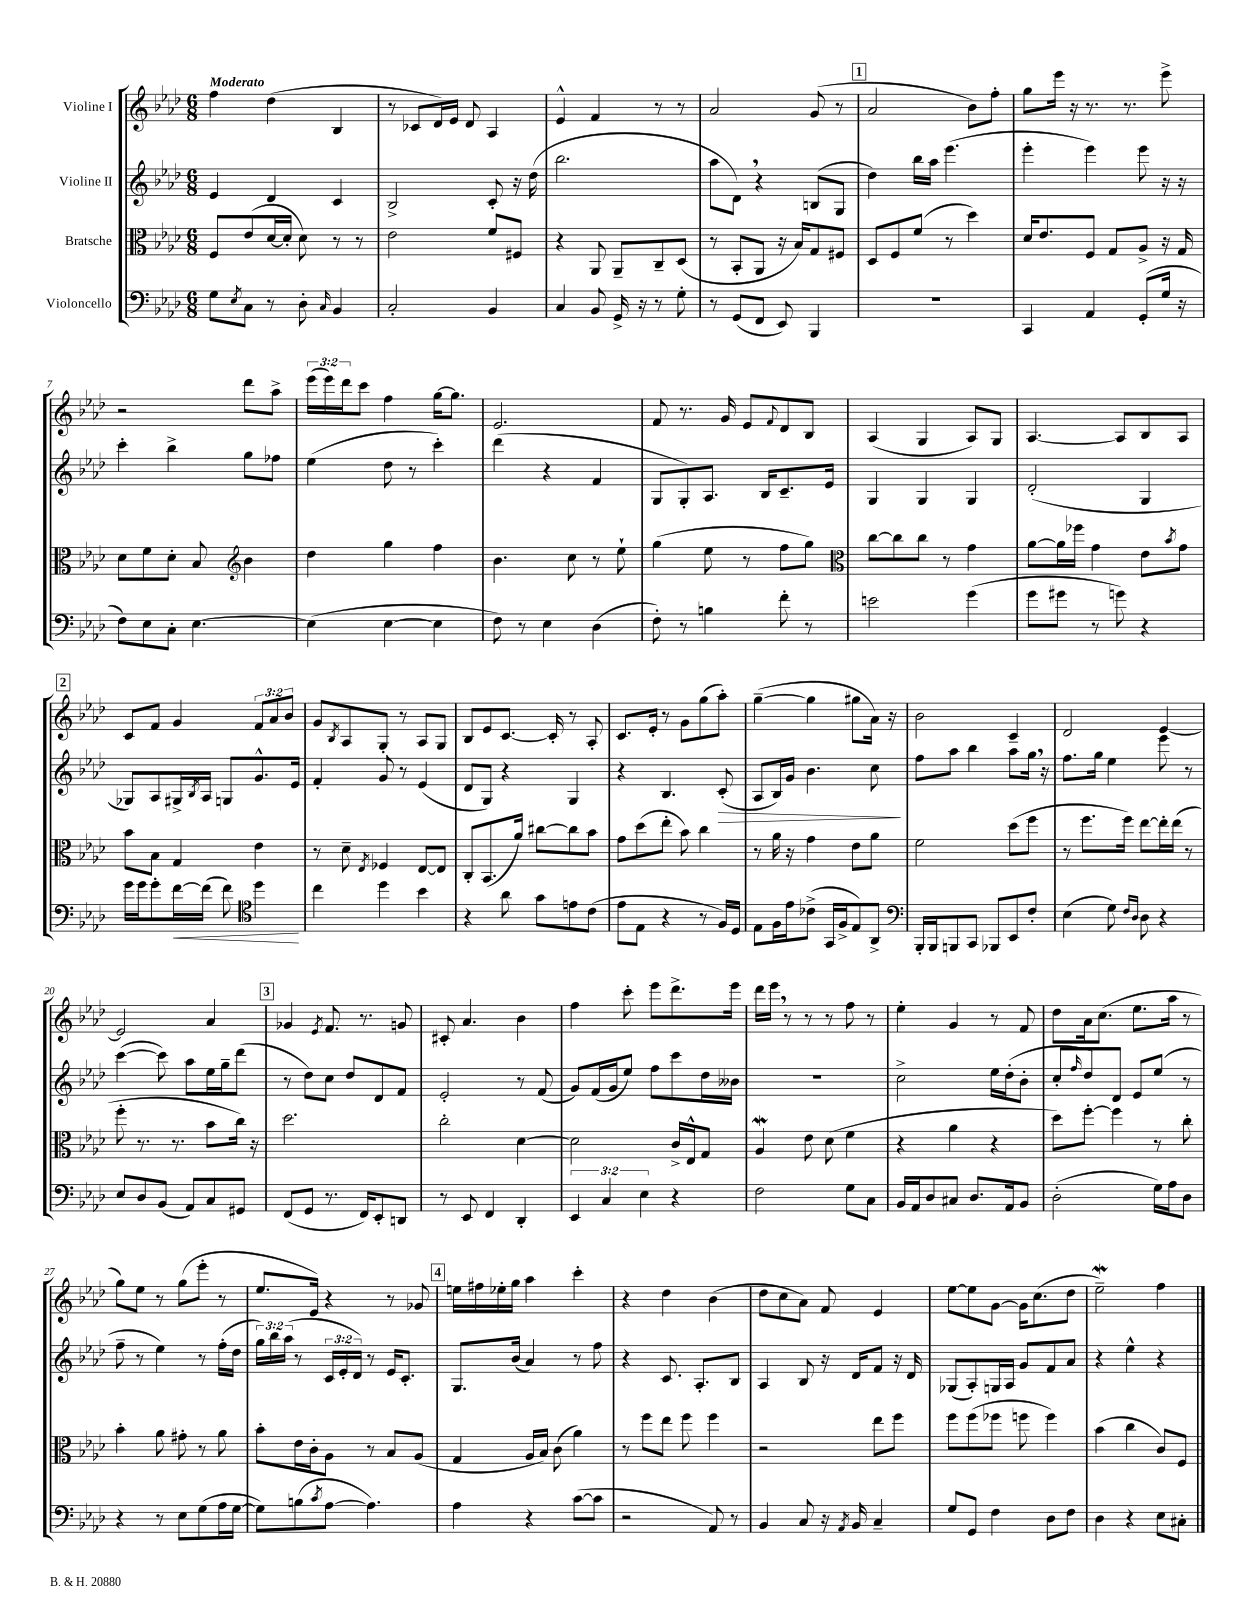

**kern	**kern	**kern	**kern
*staff4	*staff3	*staff2	*staff1
*clefF4	*clefC3	*clefG2	*clefG2
*k[b-e-a-d-]	*k[b-e-a-d-]	*k[b-e-a-d-]	*k[b-e-a-d-]
*M6/8	*M6/8	*M6/8	*M6/8
8G	8F	4e-	4ff
8qE-	.	.	.
8C	(8e-	.	.
8r	[16d-	4d-	(4dd-
.	16d-']	.	.
8D-'	8d-)	.	.
16qqC	.	.	.
4BB-	8r	4c	4B-
.	8r	.	.
=	=	=	=
2C'	2e-	2B-^	8r
.	.	.	8c-
.	.	.	16d-)
.	.	.	16e-
.	.	.	8d-
4BB-	8f	8c'	4A-
.	8F#	16r	.
.	.	(16dd-	.
=	=	=	=
4C	4r	2.bb-	4e-^^
8BB-	8AA-	.	4f
16GG^	8AA-~	.	.
16r	.	.	.
8r	8C~	.	8r
8G'	(8D-	.	8r
=	=	=	=
8r	8r	8aa-	2a-
(8GG	8BB-'	8d-)	.
8FF	8AA-	4r	.
8EE-)	16r	.	.
.	16B-)	.	.
4BBB-	8G	(8B	(8g
.	8F#	8G	8r
=	=	=	=
2.r	8D-	4dd-)	2a-
.	8F	.	.
.	(8f	16bb-	.
.	.	16aa-	.
.	8r	(4.eee-	.
.	4dd-)	.	8b-)
.	.	.	8ff'
=	=	=	=
4CC	16d-	4eee-'	8gg
.	8.e-	.	.
.	.	.	16eee-
.	.	.	16r
4AA-	8F	4eee-)	8.r
.	8G	.	.
.	.	.	8.r
(8GG'	8A-^	8eee-	.
16G	16r	16r	8eee-^
16r	16G	16r	.
=	=	=	=
8F)	8d-	4ccc'	2r
8E-	8f	.	.
8C'	8d-'	4bb-^	.
[4.E-	8B-	.	.
*	*clefG2	*	*
.	4b-	8gg	8ddd-
.	.	8ff-	8aa-^
=	=	=	=
(4E-]	4dd-	(4ee-	(24eee-
.	.	.	24eee-)
.	.	.	24ddd-
.	.	.	8ccc
[4E-	4gg	8dd-	4ff
.	.	8r	.
4E-]	4ff	4ccc')	[16gg
.	.	.	8.gg]
=	=	=	=
8F)	4.b-	(4ddd-	2.e-
8r	.	.	.
4E-	.	4r	.
.	8cc	.	.
(4D-	8r	4f	.
.	8ee-`	.	.
=	=	=	=
8F')	(4gg	8G	8f
8r	.	8G')	8.r
4B	8ee-	8.A-	.
.	.	.	16g
.	8r	.	8e-
.	.	16B-	.
.	.	.	8qqf
8f'	8ff	8.c~	8d-
8r	8gg)	.	8B-
.	.	16e-	.
=	=	=	=
*	*clefC3	*	*
2e	[8cc	4G	(4A-
.	8cc]	.	.
.	8cc	4G	4G
.	8r	.	.
(4g	4g	4G	8A-)
.	.	.	8G
=	=	=	=
8g	[8a-	(2d-'	[4.A-
8g#	16a-]	.	.
.	16ff-	.	.
8r	4g	.	.
8g)	.	.	8A-]
4r	8e-	4G	8B-
.	8qb-	.	.
.	8g	.	8A-
=	=	=	=
16g	8b-	8G-)	8c
16g	.	.	.
8g'	8B-	8A-	8f
[16f	4G	16G#^	4g
.	.	8qB-	.
(16f]	.	16A-	.
8f)	.	8G	.
*clefC4	*	*	*
4dd-	4e-	8.g^^	12f
.	.	.	12a-
.	.	.	12b-
.	.	16e-	.
=	=	=	=
4cc	8r	4f'	8g
.	.	.	8qB-
.	8d-~	.	8A-
.	8qE-	.	.
4dd-	4F-	8g	8G'
.	.	8r	8r
4b-	[8E-	(4e-	8A-
.	8E-]	.	8G
=	=	=	=
4r	8C'	8d-	8B-
.	(8.BB-	8G)	8e-
8a-	.	4r	[8.c
.	16a-)	.	.
8g	[8cc#	.	.
.	.	.	16c']
8e	8cc#]	4G	8r
(8c	8b-	.	8A-'
=	=	=	=
8e-	8g	4r	8.c
8E-	(8dd-	.	.
.	.	.	16e-'
4r	8ee-'	4.B-	8r
.	8b-)	.	8g
8r	4cc	.	(8gg
16F)	.	(8c'	8aa-')
16D-	.	.	.
=	=	=	=
8E-	8r	8A-	([4gg~
16F	16a-	16B-)	.
16e-	16r	16g	.
(8c-^	4g	4.b-	4gg]
16GG	.	.	.
16F^	.	.	.
8E-)	8e-	.	8gg#
8AA-^	8a-	8cc	16a-)
.	.	.	16r
=	=	=	=
*clefF4	*	*	*
16BBB-'	2f	8ff	2b-
16BBB-	.	.	.
8BBB	.	8aa-	.
8CC	.	4bb-	.
8BBB-	.	.	.
8EE-	(8dd-	8aa-	4c~
8F'	8ff	16gg	.
.	.	16r	.
=	=	=	=
(4E-	8r	8.ff	2d-
.	8.ff	.	.
.	.	16gg	.
8G)	.	4ee-	.
.	16ff)	.	.
16qqF	.	.	.
16qqD-	.	.	.
8D-	[8ee-	.	.
4r	16ee-']	8eee-	[4e-
.	(16ee-	.	.
.	8r	8r	.
=	=	=	=
8E-	8ff'	([4ccc	2e-]
8D-	8.r	.	.
(8BB-	.	8ccc])	.
.	8.r	.	.
8AA-)	.	8aa-	.
8C	8b-	16ee-	4a-
.	.	16gg~	.
8GG#	16cc)	(8ddd-	.
.	16r	.	.
=	=	=	=
(8FF	2.dd-	8r	4g-
8GG	.	8dd-)	.
.	.	.	8qe-
8.r	.	8cc	8.f
.	.	8dd-	.
16FF)	.	.	8.r
8EE-'	.	8d-	.
8DD	.	8f	8g
=	=	=	=
8r	2cc'	2e-'	8c#'
8EE-	.	.	4.a-
4FF	.	.	.
4DD-'	[4d-	8r	4b-
.	.	(8f	.
=	=	=	=
6EE-	2d-]	8g)	4ff
.	.	(16f	.
6C	.	.	.
.	.	16g	.
.	.	8ee-)	8ccc'
6E-	.	.	.
.	.	8ff	8eee-
4r	16c^	8ccc	8.ddd-^
.	16E-^^	.	.
.	8G	16dd-	.
.	.	16b--	16eee-
=	=	=	=
2F	4A-	2.r	16ddd-
.	.	.	16eee-
.	.	.	8r
.	8e-	.	8r
.	(8d-	.	8r
8G	4f	.	8ff
8C	.	.	8r
=	=	=	=
16BB-	4r	2cc^	4ee-'
16AA-	.	.	.
8D-	.	.	.
8C#	4a-	.	4g
8.D-	.	.	.
.	4r	16ee-	8r
16AA-	.	(16dd-'	.
8BB-	.	8b-'	8f
=	=	=	=
(2D-'	8dd-)	8cc'	8dd-
.	.	16qqff	.
.	[8ff'	8dd-)	16a-
.	.	.	(8.cc
.	4ff]	8d-	.
.	.	8e-	8.ee-
16G)	8r	(8ee-	.
16A-	.	.	16aa-
8D-	8cc'	8r	8r
=	=	=	=
4r	4b-'	8ff~	8gg)
.	.	8r	8ee-
8r	8a-	4ee-)	8r
8E-	8g#'	.	(8gg
(8G	8r	8r	8eee-'
16A-	8a-	(16ff'	8r
[16G	.	16dd-	.
=	=	=	=
8G])	8b-'	24gg)	8.ee-
.	.	24bb-	.
.	.	(24aa-	.
(8B	16e-	8r	.
.	16c'	.	16e-)
8qc	.	.	.
[8A-	8A-	24c	4r
.	.	24e-'	.
.	.	24d-)	.
4.A-])	8r	8r	.
.	8B-	16e-	8r
.	.	8.c'	.
.	(8A-	.	8g-
=	=	=	=
4A-	4G	8.G	16ee
.	.	.	16ff#
.	.	.	16ee-'
.	.	(16b-	16gg
4r	16A-	4a-)	4aa-
.	16B-)	.	.
.	(8c	.	.
([8c	4a-)	8r	4ccc'
8c]	.	8ff	.
=	=	=	=
2r	8r	4r	4r
.	8ff	.	.
.	8ee-	8.c	4dd-
.	8ff	.	.
.	.	8.A-'	.
8AA-)	4ff	.	(4b-
8r	.	8B-	.
=	=	=	=
4BB-	2r	4A-	8dd-
.	.	.	8cc
8C	.	8B-	8a-)
16r	.	16r	8f
8qAA-	.	.	.
16BB-	.	16d-	.
4C~	8ee-	8f	4e-
.	8ff	16r	.
.	.	16d-	.
=	=	=	=
8G	8ff	(8G-	[8ee-
8GG	(8ff	8A-')	8ee-]
4F	8ff-	16G	[8g
.	.	16A-	.
.	8ff	8g	16g]
.	.	.	(8.cc
8D-	4ff)	8f	.
8F	.	8a-	8dd-
=	=	=	=
4D-	(4b-	4r	2ee-~)
4r	4cc	4ee-^^	.
8E-	8c)	4r	4ff
8C#'	8F	.	.
==	==	==	==
*-	*-	*-	*-
